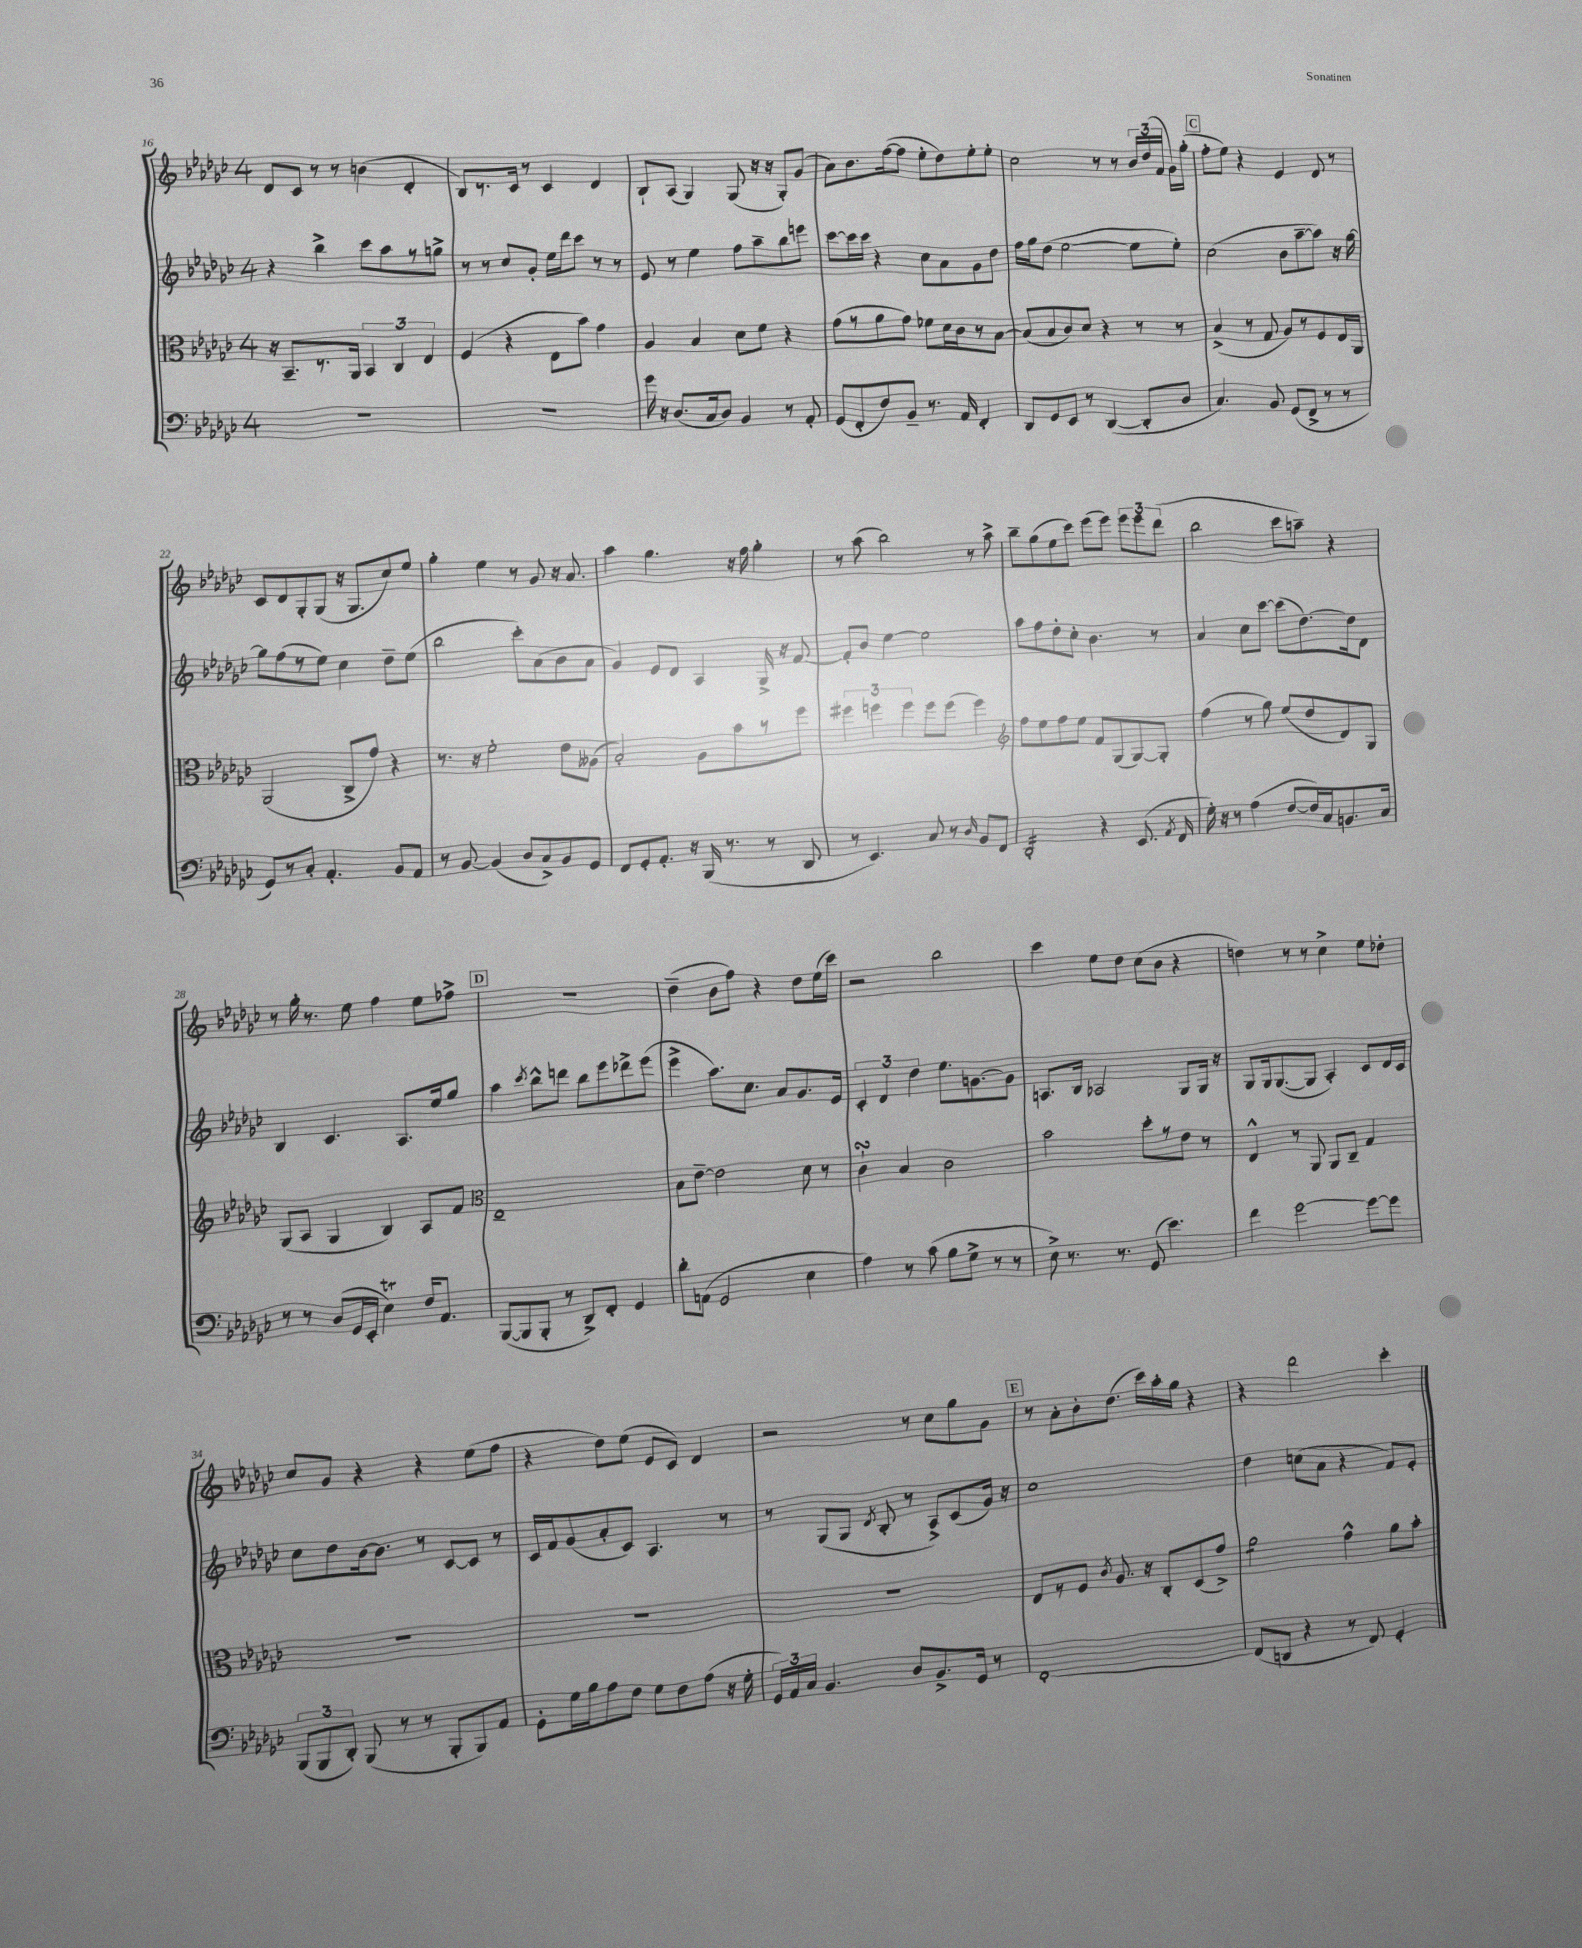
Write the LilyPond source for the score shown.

<<
\new StaffGroup <<
\new Staff = "s0" {
    \clef treble \key ges \major \once \override Staff.TimeSignature.style = #'single-digit \time 4/4
    \autoBeamOff des'8[ ces'8] r8 r8 b'4( des'4-. |
    bes8[) r8. ces'16] r8 ces'4 des'4 |
    bes8[-! aes8]( ges4) ges8( r16 r16 ges8[-.) ges'8]( |
    aes'8[) bes'8. f''16~( f''8] ees''8[-. des''8) ees''8-. ees''8]-. |
    ces''2 r8 r8 \tuplet 3/2 { bes'16[ des''16( f'16] } ges'16[) ges''16]-.( |
    \mark \markup { \box "C" } f''8[-. ees''8]) r4 ees'4 des'8 r8 |
    ces'8[ des'8 ges8-. ges8]( r16 ges8.[ ces''8) ees''8] |
    ges''4-. ees''4 r8 ges'8 r16 aes'8. |
    aes''4 ges''4. r16 f''16 ges''4-. |
    r8 aes''8( bes''2) r8 aes''8-> |
    bes''8[-- ges''8( ees''8 ces'''8]) ees'''8[( ees'''8]) \tuplet 3/2 { ees'''8[ ees'''8 des'''8]( } |
    bes''2 ces'''8[ a''8]--) r4 |
    r8 ges''16-. r8. ees''8 f''4 ees''8[ fes''8]-> |
    \mark \markup { \box "D" } r1 |
    des''4--( bes'8[ f''8]) r4 des''8[ ees''16( ces'''16]) |
    r2 bes''2 |
    ces'''4 ees''8[ des''8] ces''8[( bes'8] r4 |
    d''4) r8 r8 ces''4-> ees''8[ des''8]-. |
    ces''8[ ges'8] r4 r4 ees''8[( f''8] |
    r4 des''8[) ees''8]( ees'8[ ces'8]) des'4 |
    r2 r8 ces''8[ ges''8 ges'8] |
    \mark \markup { \box "E" } r8 aes'8[-. bes'8-. des''8.]( ces'''16[) aes''16-. ges''16] r4 |
    r4 des'''2 ces'''4-. \bar "|." |
}
\new Staff = "s1" {
    \clef treble \key ges \major \once \override Staff.TimeSignature.style = #'single-digit \time 4/4
    \autoBeamOff r4 bes''4-> ces'''8[ aes''8 r8 g''8]-> |
    r8 r8 ces''8[ ges'8]-. ees''16[ des'''16 ces'''8] r8 r8 |
    ees'8 r8 ees''4 f''8[ aes''8-- bes''8 e'''8] |
    ces'''8[~ ces'''16 ces'''16] r4 ces''8[ aes'8 ges'8 des''8] |
    f''16[ ges''16 des''8]( ees''2~ ees''8[ ees''8]-.) |
    \mark \markup { \box "C" } ces''2( bes'8[ aes''8~-- aes''8]) r16 ges''16~ |
    ges''8[ f''8( r8 ees''8]) ces''4 des''8[-- ees''8]( |
    bes''2 ces'''8[-.) aes'8( bes'8 aes'8] |
    ges'4) ees'8[ des'8] aes4 ges16-> r16 f'8~ |
    f'8[-. bes'8] ees''4~ ees''2 |
    aes''8[ f''8 des''8-. ces''8]-. bes'4. r8 |
    aes'4 ces''8[ ces'''8]~ ces'''8[( des''8.~) des''16 des'8] |
    bes4 ces'4. aes8.[ ees''16 ges''8] |
    \mark \markup { \box "D" } aes''4 \acciaccatura { ces'''8 } bes''8[-^ d'''8] bes''8[ ees'''8 des'''8-> ees'''8]( |
    ees'''4-> aes''8.[) ces''8.] aes'8[ ges'8. ees'16] |
    \tuplet 3/2 { ces'4-. des'4 des''4 } ees''8.[ g'8.~ g'8] |
    a8.[ bes16] aes2 ges8[ ges16] r16 |
    ges8[ ges16 ges8.~( ges8] aes4-.) ces'8[ des'16 ces'16] |
    ces''8[ des''8 bes'16~ bes'8.] r8 ces'8[~ ces'8] r8 |
    ces'16[ f'16 ges'8( aes'8-. ces'8]) aes4. r8 |
    r8 ges8[( ges8] \acciaccatura { des'8 } bes8-. r8 aes8[->) ces'8( ges'16]) r16 |
    \mark \markup { \box "E" } ces''1 |
    des''4 c''8[( aes'8] r4 f'8[) ees'8]-. \bar "|." |
}
\new Staff = "s2" {
    \clef alto \key ges \major \once \override Staff.TimeSignature.style = #'single-digit \time 4/4
    \autoBeamOff r16 bes,8.[-- r8. aes,16] \tuplet 3/2 { bes,4 ces4 ees4 } |
    f4( r4 ees8[ bes'8]) ges'4 |
    aes4 bes4 des'8[ f'8] r4 |
    ges'8[( r8 aes'8 ges'8]) fes'8[ des'16 ces'16 r8 bes8]~ |
    bes8[( bes8 ces'8) des'8] r4 r8 r8 |
    \mark \markup { \box "C" } bes4->( r8 ges8 aes8[) r8 f8 ees16 aes,16] |
    aes,2( ces8[-> ges'8]) r4 |
    r8. r16 f'2-. ees'8[ aeses8]( |
    bes2-.) aes8[ bes'8 r8 f''8] |
    \tuplet 3/2 { fis''4 f''4 f''4 } f''8[ f''8]( f''4) |
    \clef treble f''8[ ees''8 f''8 ees''8] f'8[ ges8( ges8~) ges8]-. |
    f''4( r8 ges''8) ees''8[( des''8 des'8) ges8] |
    ges8[( aes8] ges4 bes4) aes8[ f'8] |
    \mark \markup { \box "D" } \clef alto ees1-- |
    bes8[ ees'8]~-- ees'2 des'8 r8 |
    ces'4-!\turn bes4 ces'2 |
    bes'2 des''8[-. r8 ees'8] r8 |
    ees4-^ r8 aes,8 aes,8[ ces8]-- ges4 |
    R1 |
    R1 |
    R1 |
    \mark \markup { \box "E" } ees8[ r8 f8] \acciaccatura { ces'8 } aes8. r16 ces8[-. des8( ges'8]->) |
    aes'2:8 ges'4-^ aes'8[ bes'8]-. \bar "|." |
}
\new Staff = "s3" {
    \clef bass \key ges \major \once \override Staff.TimeSignature.style = #'single-digit \time 4/4
    \autoBeamOff R1 |
    R1 |
    ges'16 r16 des8.[( ces16 des8]) bes,4 r8 aes,8-. |
    ges,8[( f,8-. f8) bes,8]-- r8. aes,16 f,4-. |
    des,8[ ges,8 ees,8] r8 des,4~( des,8[-. des8] |
    \mark \markup { \box "C" } ces4.) bes,8 ges,8[( f,8]-> r8 r8 |
    ges,8[) r8 ces8]-. aes,4.-. bes,8[ aes,8] |
    r8 bes,8~ bes,4( des8[ ces8->) bes,8 ges,8] |
    f,8[ ges,8-. aes,8.]-. r16 bes,,16( r8. r8 des,8 |
    r8 ees,4.) ces8 r8 \grace { des16 } bes,8[ f,8] |
    des,2:16-. r4 ees,8.( \acciaccatura { aes,8 } f,16 |
    ges16-.) r16 r8 aes4( f8[~ f16) ces16 b,8. ces16] |
    r8 r8 des8[( ges,16 ees,16]-. ees4\trill) f16[ aes,8.] |
    \mark \markup { \box "D" } bes,,8[~( bes,,8 bes,,8]-. r8 des,8[->) f,8]-. ges,4 |
    des'8[-. a,8]( ges,2 ees4 |
    aes4) r8 ces'8( bes8[ ges8]-> r8 r8 |
    ees8->) r8. r8. ges,8( ees'4.) |
    f'4 ges'2~ ges'8[~ ges'8] |
    \tuplet 3/2 { bes,,8[( bes,,8 des,8]-.) } bes,,8( r8 r8 bes,,8[-. bes,,8) aes,8] |
    ges,8[-. ges16 bes16 aes8 f8] ges8[ f8 aes8]( r16 ges16-. |
    \tuplet 3/2 { ges,16[) aes,16 ces16] } bes,4. des8[ bes,8.-> ges,16] r8 |
    \mark \markup { \box "E" } f,1~-. |
    f,8[( d,8] r4 r8 f,8) ges,4-. \bar "|." |
}
>>
>>
\layout { \context { \Score currentBarNumber = #16 } }
